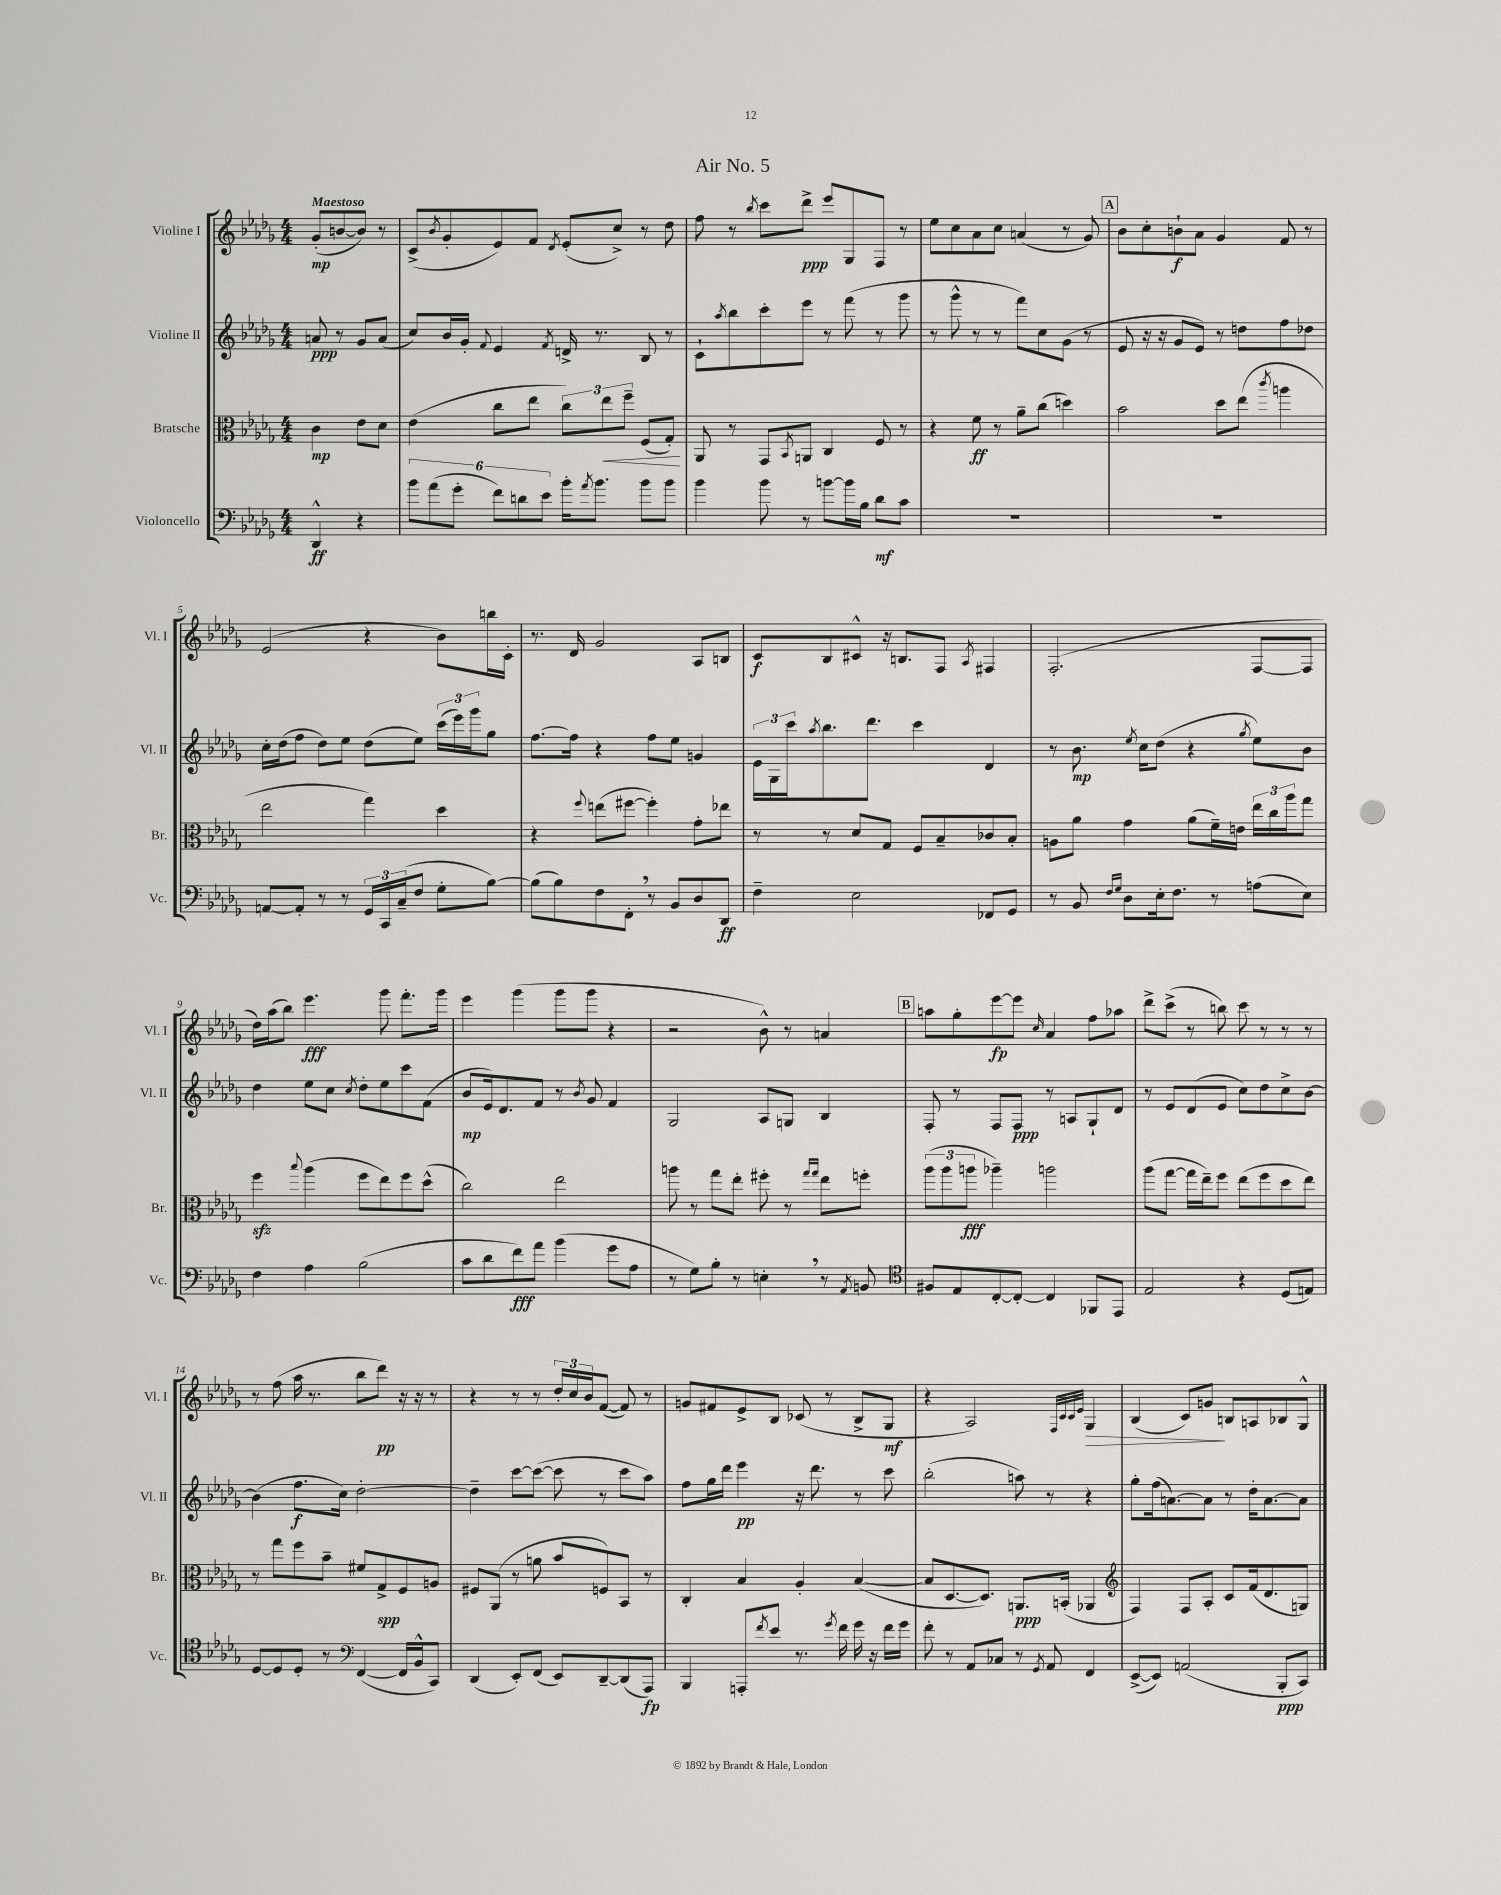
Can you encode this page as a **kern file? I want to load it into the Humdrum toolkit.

**kern	**kern	**kern	**kern
*staff4	*staff3	*staff2	*staff1
*clefF4	*clefC3	*clefG2	*clefG2
*k[b-e-a-d-g-]	*k[b-e-a-d-g-]	*k[b-e-a-d-g-]	*k[b-e-a-d-g-]
*M4/4	*M4/4	*M4/4	*M4/4
4DD-^^	4c	8a	(8g-'
.	.	8r	[8b
4r	8e-	8g-	8b])
.	8d-	(8a	8r
=	=	=	=
12b-	(4e-	8cc)	(8c^
(12a-	.	.	.
.	.	.	8qb-
.	.	16b-	8g-'
12g-'	.	.	.
.	.	16g-'	.
.	.	8qqf	.
12f)	8cc	4e-	8e-)
12d	.	.	.
.	8ee-	.	8f
12e-	.	.	.
.	.	8qf	8qd-
16b-'	12cc)	16d^	(8e-'
8qa-	.	.	.
8.b-	.	8.r	.
.	12ee-	.	.
.	.	.	8cc^)
.	12ff~	.	.
8b-	(8F	8B-	8r
8b-	8G-')	8r	8dd-
=	=	=	=
4b-	8AA-	8c`	8ff
.	.	8qaa-	.
.	8r	8bb-	8r
.	.	.	8qbb-
8b-	8GG-	8ccc'	8ccc
.	8qBB-	.	.
8r	8AA	8eee-	8ddd-^
[8b	4C	8r	8eee-
16b]	.	(8fff	8G-
16B-	.	.	.
8d-	8F	8r	8F
8c	8r	8ggg-	8r
=	=	=	=
1r	4r	8r	8ee-
.	.	8ggg-^^	8cc
.	8f	8r	8a-
.	8r	8r	8cc
.	8a-~	8fff)	(4a
.	(8cc	8cc	.
.	4dd)	(8g-	8r
.	.	8r	8g-)
=	=	=	=
1r	2b-	8e-	8b-
.	.	16r	8cc'
.	.	16r	.
.	.	8g-	8b`
.	.	8e-)	8a-
.	8dd-	8r	4g-
.	(8ee-	8dd	.
.	8qccc	.	.
.	4aa	8ff	8f
.	.	8dd-	8r
=	=	=	=
[8AA	2ee-	16cc'	(2e-
.	.	(16dd-	.
8AA']	.	8ff	.
8r	.	8dd-)	.
8r	.	8ee-	.
24GG-	4gg-)	(8dd-	4r
24CC	.	.	.
(24C~	.	.	.
8F	.	8ee-)	.
8G-'	4dd-	(24ccc	8b-)
.	.	24eee-)	.
.	.	24ggg-	.
[8B-)	.	8gg-	16bb
.	.	.	16c'
=	=	=	=
(8B-]	4r	[8.ff	8.r
8B-)	.	.	.
.	.	16ff]	16d-
.	8qqff	.	.
8F	(8ee	4r	2g-
8FF'	[8ff#	.	.
8r	4ff#'])	8ff	.
8BB-	.	8ee-	.
8D-	8g-'	4g	8A-
8DD-	8ee-	.	8B
=	=	=	=
4F~	8r	24e-	8c
.	.	24G-	.
.	.	24ccc	.
.	.	8qaa-	.
.	8r	8.bb-	8B-
2E-	8d-	.	8c#^^
.	.	8.ddd-	.
.	8G-	.	16r
.	.	.	8.B
.	8F	4ccc	.
.	8B-~	.	8F
.	.	.	8qA-
8FF-	8c-	4d-	4F#
8GG-	8B-'	.	.
=	=	=	=
8r	8A	8r	(2.F'
8BB-	8a-	8.b-	.
16qqF	.	.	.
16qqG-	.	.	.
8D-	4g-	.	.
.	.	8qee-	.
.	.	16cc	.
16E-'	.	(8dd-	.
8.F	.	.	.
.	(8a-	4r	.
8r	16f~)	.	.
.	16e	.	.
.	.	8qgg-	.
(8A	24ee-	8ee-)	[8F
.	24cc	.	.
.	24aa-	.	.
8E-)	8gg-	8b-	8F]
=	=	=	=
4F	4ff	4dd-	16dd-)
.	.	.	(16aa-
.	.	.	8bb-)
.	8qqbb-	.	.
4A-	(4aa-	8ee-	4.eee-
.	.	8cc	.
.	.	8qcc	.
(2B-	8ff	8dd-'	.
.	8ee-)	8ee-	8ggg-
.	8ff	8ccc	8.fff'
.	(8dd-^^	(8f	.
.	.	.	16ggg-
=	=	=	=
8c	2cc)	8b-	4eee-
8d-	.	16e-)	.
.	.	8.d-	.
8f)	.	.	(4ggg-
8a-	.	8f	.
(4b-	2ee-	8r	8ggg-
.	.	8qb-	.
.	.	8g-	8ggg-
8g-	.	4f	4r
8A-	.	.	.
=	=	=	=
8r	8aa	2G-	2r
8G-)	8r	.	.
8B-'	8gg-	.	.
8r	8ee-'	.	.
4E'	8ff#'	8A-	8b-^^)
.	8r	8G	8r
.	16qqgg-	.	.
.	16qqgg-	.	.
8r	8ee-	4B-	4a
8qAA-	.	.	.
8BB	8ff'	.	.
=	=	=	=
*clefC4	*	*	*
8F#	(12aa-	8F'	8aa
.	12aa-	.	.
8E-	.	8r	8gg-'
.	12aa	.	.
[8C'	4aa-~)	8F	[8eee-
8C'_	.	8F	8eee-]
.	.	.	16qqcc
4C]	2aa	8r	4a-
.	.	8A	.
8FF-	.	8G-`	8ff
8EE-	.	8d-	8aa-
=	=	=	=
2E-	(8aa-	8r	8ddd-^
.	[8gg-	8e-	(8ccc^
.	16gg-]	(8d-	8r
.	16ee-~)	.	.
.	8ff	8e-	8bb)
4r	(8ee-	8cc)	8ccc
.	8ff	8dd-	8r
(8D-	8dd-	8cc^	8r
8E)	8ee-)	[8b-	8r
=	=	=	=
[8D-	8r	(4b-]	8r
8D-]	8gg-	.	(8ff
8D-'	8ff	8.ff	16aa-
.	.	.	8.r
8r	8b-~	.	.
.	.	16cc)	.
*clefF4	*	*	*
([4FF	8f#	[2dd-'	8bb-
.	8G-^	.	8ddd-)
16FF]	8F	.	16r
16BB-^^	.	.	16r
8CC)	8A	.	8r
=	=	=	=
(4DD-	8F#	4dd-~]	4r
.	(8AA-	.	.
8EE-')	8r	[8ccc	8r
(8FF	8a	(8ccc_	8r
8EE-)	8b-	8ccc]	24dd-'
.	.	.	24cc
.	.	.	24b-
[8DD-~	8F)	8r	([8f
(8DD-]	8BB-	8ccc	8f])
8AAA-)	8r	8aa-)	8r
=	=	=	=
4BBB-	4C'	8ff	8g
.	.	16gg-	8f#
.	.	16ddd-	.
8AAA'	4B-	4eee-	8e-^
8qf	.	.	.
8e-	.	.	8B-
8.r	4A-'	16r	(8c-
.	.	8.ddd-	.
.	.	.	8r
8qg-	.	.	.
16f	.	.	.
16g-	([4B-	8r	8B-^
16r	.	.	.
16f	.	8ccc	8G-
16g-	.	.	.
=	=	=	=
8f'	8B-]	(2bb-'	4r
8r	[8.D-	.	.
8AA-	.	.	2A-)
.	8.D-])	.	.
8C-	.	.	.
8r	8.AA	8aa)	.
8qGG-	.	.	.
8AA-	.	8r	.
.	(16BB'	.	.
.	.	.	32qqF
.	.	.	32qqc
.	.	.	32qqc
.	.	.	32qqe-
4FF	4AA-	4r	4G-
=	=	=	=
*	*clefG2	*	*
([8EE-^	4F)	8gg-'	(4B-
8EE-])	.	(16ff	.
.	.	[8.a)	.
(2AA	8F	.	8c)
.	8A-'	8a]	8g
.	8c	8r	8B
.	(16f	16dd-'	8A
.	8.d-	[8.a	.
8BBB-'	.	.	8B-
8CC)	8G)	8a]	8G-^^
==	==	==	==
*-	*-	*-	*-
